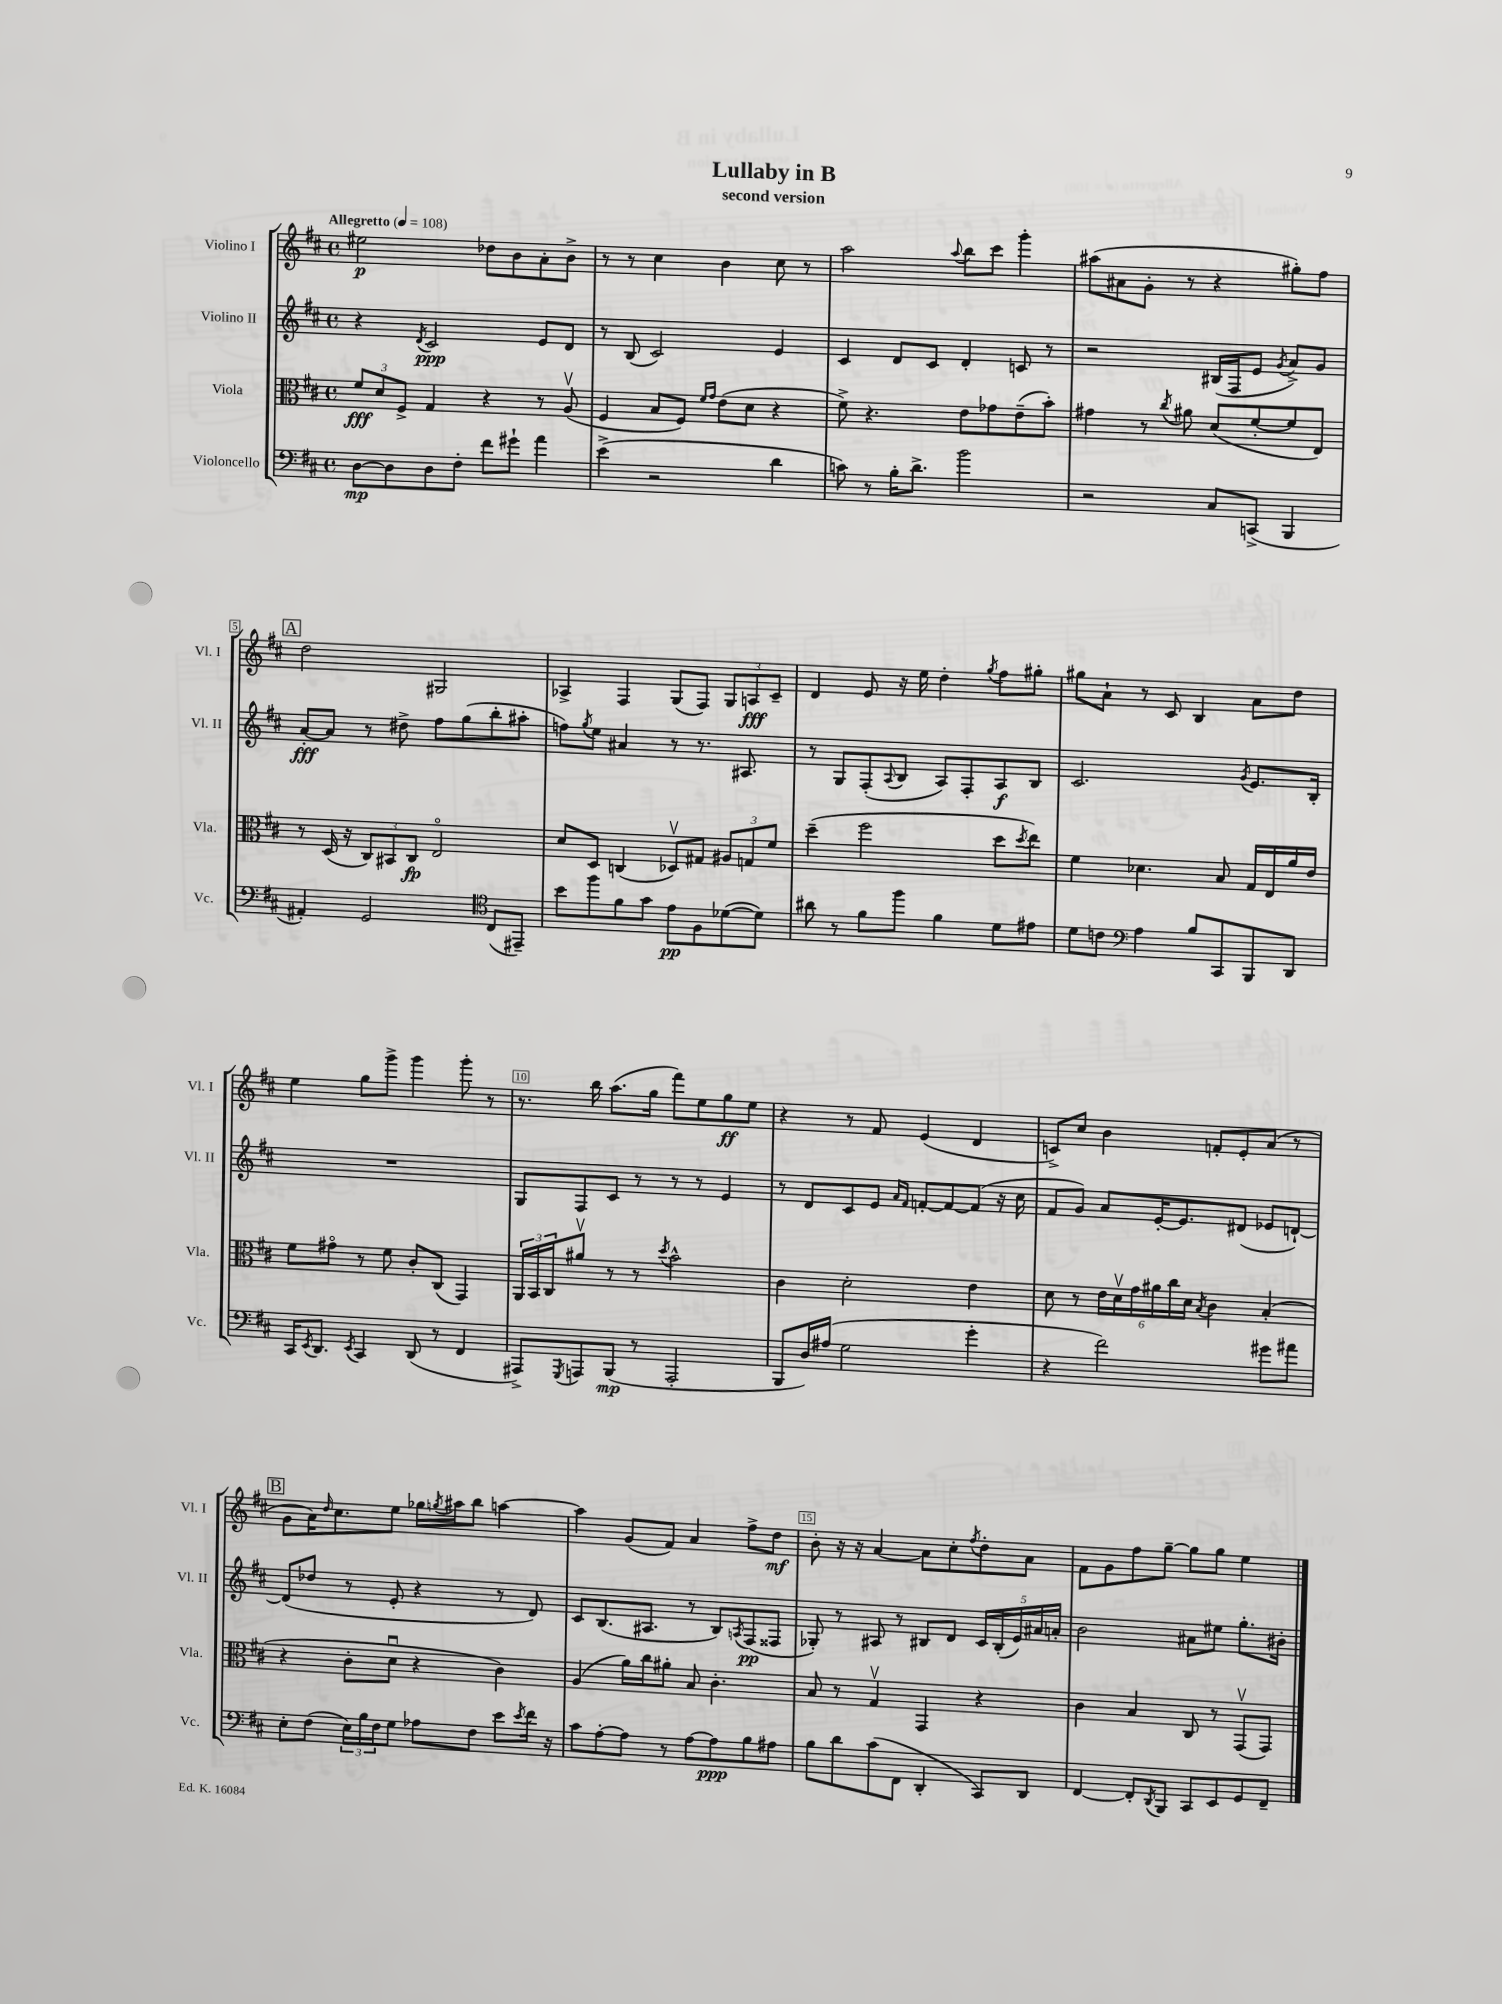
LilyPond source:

\header { title = "Lullaby in B" subtitle = "second version" }
<<
\new StaffGroup <<
\new Staff = "s0" \with { instrumentName = "Violino I" shortInstrumentName = "Vl. I" } {
    \clef treble \key d \major \defaultTimeSignature \time 4/4 \tempo "Allegretto" 4 = 108
    eis''2\p des''8 b'8 a'8-. b'8-> |
    r8 r8 cis''4 b'4 cis''8 r8 |
    a''2 \appoggiatura { a''8 } b''8 cis'''8 g'''4-. |
    ais''8( ais'8 g'8-. r8 r4 gis''8-.) fis''8 |
    \mark \markup { \box "A" } d''2 gis2 |
    aes4-> fis4 g8( fis8) \tuplet 3/2 { g8 a8\fff cis'8-- } |
    d'4 e'8 r16 e''16 d''4-. \acciaccatura { g''8 } fis''8 gis''8-. |
    gis''8 a'8-! r8 cis'8 b4 a'8 d''8 |
    e''4 g''8 g'''8-> g'''4 g'''8-. r8 |
    r8. b''16 a''8.( g''16 fis'''8) e''8 g''8\ff e''8 |
    r4 r8 fis'8 e'4( d'4 |
    c'8->) cis''8 b'4 f'8-. e'8-. a'8( r8 |
    \mark \markup { \box "B" } g'8 a'16) \grace { d''16 } cis''8. e''8 ges''16 \acciaccatura { g''8 } ais''16 b''8 a''4~ |
    a''4 g'8( fis'8) a'4 fis''8-> d''8\mf |
    b'8-. r16 r16 a'4~ a'8 cis''8-. \acciaccatura { fis''8 } d''8-. a'8 |
    fis'8 g'8 fis''8 g''8~-- g''8 g''8 e''4 \bar "|." |
}
\new Staff = "s1" \with { instrumentName = "Violino II" shortInstrumentName = "Vl. II" } {
    \clef treble \key d \major \defaultTimeSignature \time 4/4
    r4 \acciaccatura { d'8 } cis'2\ppp e'8 d'8 |
    r8 b8( cis'2) e'4 |
    cis'4 d'8 cis'8 d'4-. c'8 r8 |
    r2 bis16( fis16 e'8 \acciaccatura { g'8 } a'8->) g'8 |
    \mark \markup { \box "A" } a'8~-.\fff a'8 r8 dis''8-> fis''8 g''8( b''8-. ais''8-. |
    f''8) \acciaccatura { g''8 } e''8 ais'4 r8 r8. ais8. |
    r8 g8 fis8-.( \appoggiatura { a8 } b8 a8) fis8-. a8\f b8 |
    cis'2. \acciaccatura { g'8 } e'8. b16-. |
    R1 |
    g8 fis8 cis'8 r8 r8 r8 e'4 |
    r8 d'8 cis'8 e'8 \grace { a'16 fis'16 } f'8~-. f'8~ f'8( r16 cis''16 |
    fis'8 g'8) a'8 e'16~-. e'8. dis'8( ees'8 d'8~-!) |
    \mark \markup { \box "B" } d'8( des''8 r8 e'8-. r4 r8 d'8) |
    cis'8 b8.( ais8. r8 b8) \acciaccatura { a8 } fis8\pp( fisis8 |
    ges8-.) r8 ais8 r8 bis8 d'8 \tuplet 5/4 { cis'16 bis16-.( e'16) ais'16 a'16-. } |
    b'2 ais'8 eis''8 g''8.-. bis'16-. \bar "|." |
}
\new Staff = "s2" \with { instrumentName = "Viola" shortInstrumentName = "Vla." } {
    \clef alto \key d \major \defaultTimeSignature \time 4/4
    \tuplet 3/2 { fis'8\fff d'8 fis8-> } g4 r4 r8 a8\upbow( |
    fis4 b8 fis8) \grace { fis'16 g'16 } e'8( d'8 r4 |
    fis'8->) r4. e'8 ges'8 e'8--( b'8-.) |
    gis'4 r8 \acciaccatura { cis''8 } ais'8 d'8( fis'8~-. fis'8 e8) |
    \mark \markup { \box "A" } r8 d16( r16 \tuplet 3/2 { cis8) bis,8 cis8\fp } e2\flageolet |
    d'8 d8 c4( des8\upbow) gis8 \tuplet 3/2 { ais8 g8 fis'8 } |
    d''4--( fis''2 d''8 \acciaccatura { d''8 } e''8) |
    fis'4 des'4. b8 g16 e16 a'16 e'16 |
    fis'8 gis'8\flageolet r8 fis'8 cis'8-. cis8( g,4) |
    \tuplet 3/2 { a,16 b,16 cis16 } ais'8\upbow r8 r8 \acciaccatura { d''8 } b'2-^ |
    cis'4 d'2-. e'4 |
    d'8 r8 \tuplet 6/4 { e'16 d'16\upbow g'16 ais'16 cis''16 d'16 } \acciaccatura { b8 } cis'4 b4-.( |
    \mark \markup { \box "B" } r4 cis'8-. d'8\downbow r4 cis'4) |
    a4( a'16) cis''16 ais'8-. b8 cis'4.-. |
    b8 r8 g4\upbow g,4 r4 |
    cis'4 b4 cis8 r8 g,8\upbow( g,8) \bar "|." |
}
\new Staff = "s3" \with { instrumentName = "Violoncello" shortInstrumentName = "Vc." } {
    \clef bass \key d \major \defaultTimeSignature \time 4/4
    d8~\mp d8 d8 fis8-. fis'8 gis'8-! a'4 |
    e'4->( r2 d'4 |
    c'8) r8 b16-. d'8.-> b'2 |
    r2 cis8 c,8->( b,,4 |
    \mark \markup { \box "A" } ais,4-.) g,2 \clef tenor cis8( eis,8--) |
    b'8 fis''8 fis'8 g'8 e'8\pp fis8 des'8~( des'8) |
    ais'8 r8 fis'8 fis''8 fis'4 d'8 eis'8 |
    d'8 c'8 \clef bass a4 b8 cis,8 b,,8 d,8 |
    cis,16 \acciaccatura { e,8 } d,8. \acciaccatura { e,8 } cis,4 d,8( r8 fis,4 |
    ais,,8->) \acciaccatura { g,,8 } a,,8 b,,8\mp( r8 a,,2-. |
    b,,8 d16) ais16( g2 g'4-. |
    r4 fis'2) gis'8 ais'8 |
    \mark \markup { \box "B" } e8-. fis8( \tuplet 3/2 { e16) b16 fis16 } g8 aes8 fis8 e'8 \acciaccatura { e'8 } fis'16 r16 |
    cis'8 a8~-. a8 r8 a8~ a8\ppp b8 ais8 |
    b8 d'8 cis'8( fis,8 d,4-. cis,8) d,8 |
    fis,4~ fis,8-. \acciaccatura { d,8 } b,,8 cis,8 e,8 g,8 fis,8-- \bar "|." |
}
>>
>>
\layout { \context { \Score \override BarNumber.break-visibility = ##(#f #t #t) barNumberVisibility = #(every-nth-bar-number-visible 5) \override BarNumber.stencil = #(make-stencil-boxer 0.1 0.3 ly:text-interface::print) } }
